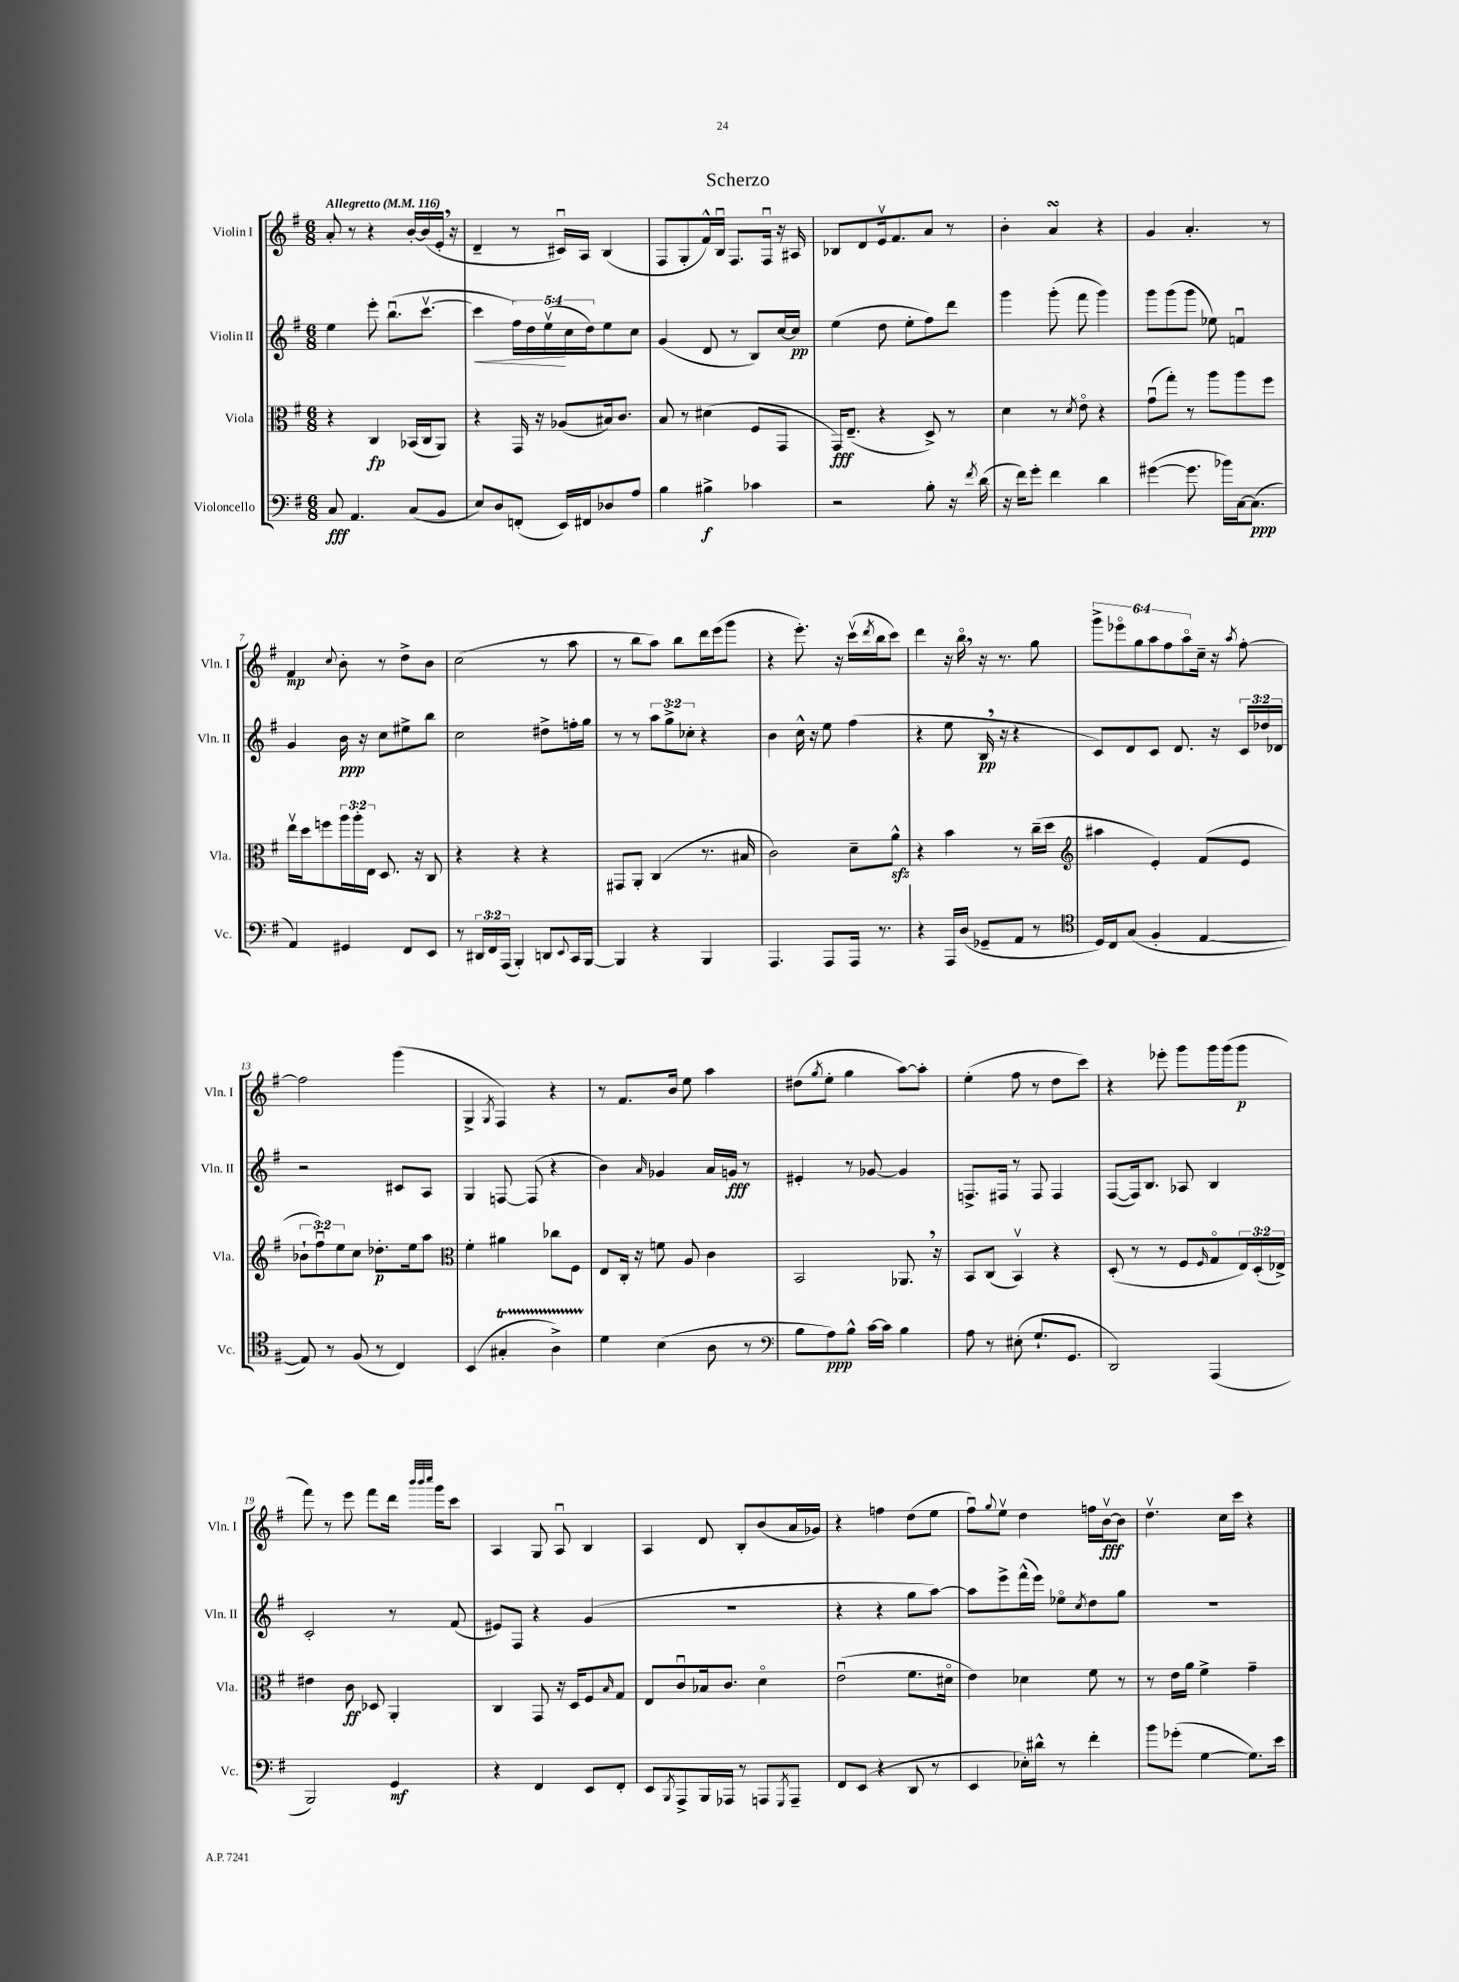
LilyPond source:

\header { title = "Scherzo" }
<<
\new StaffGroup <<
\new Staff = "s0" \with { instrumentName = "Violin I" shortInstrumentName = "Vln. I" } {
    \clef treble \key g \major \numericTimeSignature \time 6/8 \override Staff.TupletNumber.text = #tuplet-number::calc-fraction-text \tempo "Allegretto" 4 = 116
    a'8-. r8 r4 b'16~-. b'16( e'16-. \breathe r16 |
    d'4-- r8 cis'16\downbow) a16 b4( |
    fis8 g8-. fis'16-^) b16\downbow fis8. fis16\downbow r16 ais16 |
    bes8 d'8 e'16\upbow fis'8. a'8 r8 |
    b'4-. a'4\turn r4 |
    g'4 a'4.-. r8 |
    fis'4\mp \appoggiatura { c''8 } b'8-. r8 d''8-> b'8 |
    c''2( r8 a''8 |
    r8 b''8 a''8) b''8 d'''16 e'''16( g'''8 |
    r4 e'''8.-.) r16 c'''16\upbow( \acciaccatura { d'''8 } b''16 c'''8) |
    d'''4 r16 b''16\flageolet \breathe r16 r8. g''8 |
    \tuplet 6/4 { g'''8-> ees'''8\flageolet g''8 a''8 fis''8 a''8\flageolet } c''16-- r16 \acciaccatura { a''8 } fis''8~-. |
    fis''2 g'''4( |
    g4-> \acciaccatura { g8 } fis4) r4 |
    r8 fis'8. b'16 e''8 a''4 |
    dis''8( \acciaccatura { g''8 } e''8-. g''4 a''8~) a''8-. |
    e''4-.( fis''8 r8 d''8 c'''8) |
    r4 ees'''8-. g'''8 g'''16 g'''16( g'''8\p |
    fis'''8) r8 e'''8 fis'''8 d'''16 \grace { b'''32 b'''32 c''''32 } g'''16 c'''8 |
    a4 g8 a8\downbow b4 |
    a4 d'8 b8-. b'8( a'16 ges'16) |
    r4 f''4 d''8( e''8 |
    fis''8\downbow) \appoggiatura { g''8 } e''8\upbow d''4 f''16 b'16~\upbow\fff b'8 |
    d''4.\upbow c''16 c'''16 r4 \bar "|." |
}
\new Staff = "s1" \with { instrumentName = "Violin II" shortInstrumentName = "Vln. II" } {
    \clef treble \key g \major \numericTimeSignature \time 6/8 \override Staff.TupletNumber.text = #tuplet-number::calc-fraction-text
    e''4 e'''8-. b''8.\downbow( c'''8.~\upbow |
    c'''4\< \tuplet 5/4 { fis''16) d''16 e''16\upbow\!( c''16 d''16) } e''8 c''8 |
    g'4( d'8 r8 b8) c''16~ c''16\pp |
    e''4( d''8 e''8-. fis''8) d'''8 |
    g'''4 g'''8-.( fis'''8 g'''4) |
    g'''8 g'''8( g'''8 ees''8) f'4\downbow |
    g'4 b'16\ppp r16 c''8 eis''8-> b''8 |
    c''2 dis''8-> f''16-. g''16 |
    r8 r8 \tuplet 3/2 { a''8 g''8-> ces''8-. } r4 |
    b'4 c''16-^ r16 e''8 fis''4( |
    r4 e''8 b16\pp \breathe r16 r4 |
    c'8) d'8 c'8 d'8. r16 \tuplet 3/2 { c'16 des''16 des'16 } |
    r2 cis'8 a8 |
    g4 f8~ f8( r4 |
    b'4) \grace { a'16 } ges'4 a'16 g'16\fff r8 |
    eis'4-. r8 ges'8~ ges'4 |
    f8.-> fis16 r8 fis8 fis4 |
    fis8~( fis16) b8. aes8 b4 |
    c'2-. r8 fis'8( |
    eis'8) fis8 r4 g'4( |
    R2. |
    r4 r4 g''8 a''8~) |
    a''8 e'''8-> fis'''16-^( e'''16) ees''8\flageolet \acciaccatura { c''8 } d''8 g''8 |
    R2. \bar "|." |
}
\new Staff = "s2" \with { instrumentName = "Viola" shortInstrumentName = "Vla." } {
    \clef alto \key g \major \numericTimeSignature \time 6/8 \override Staff.TupletNumber.text = #tuplet-number::calc-fraction-text
    r4 c4\fp bes,16( c16 a,8) |
    r4 g,16 r16 aes8( bis16) c'8. |
    b8 r8 dis'4( fis8 g,8 |
    g,16\fff) e8.--( r4 d8->) r8 |
    d'4 r8 \acciaccatura { d'8 } e'8\flageolet r4 |
    g'8\downbow( g''8-.) r8 a''8 a''8 fis''8 |
    e''16\upbow d''16 f''8 \tuplet 3/2 { a''16 a''16-. e16 } d8. r16 c8 |
    r4 r4 r4 |
    gis,8 a,8-. c4( r8. bis16 |
    c'2) d'8-- a'8-^\sfz |
    r4 b'4 r8 c''16--( d''16 |
    \clef treble ais''4 e'4-.) fis'8( e'8 |
    \tuplet 3/2 { bes'8-! fis''8\downbow) e''8 } c''8 des''8.-.\p e''16 a''8 |
    \clef alto fis'4-. ais'4 ces''8 fis8 |
    e8 c16-. r16 f'8 a8 c'4 |
    b,2 aes,8. \breathe r16 |
    b,8 c8( b,4\upbow) r4 |
    d8-.( r8 r8 fis8 \grace { fis16 } g8\flageolet \tuplet 3/2 { e16) d16-.( ees16->) } |
    eis'4 c'8\ff des8 a,4-. |
    c4 g,8 r16 d16 fis8 \grace { b16 } g8 |
    e8 c'8\downbow bes16 c'8. d'4\flageolet |
    e'2\downbow( fis'8. dis'16\flageolet |
    e'4) des'4 fis'8 r8 |
    r8 e'16 a'16 fis'4-> g'4-- \bar "|." |
}
\new Staff = "s3" \with { instrumentName = "Violoncello" shortInstrumentName = "Vc." } {
    \clef bass \key g \major \numericTimeSignature \time 6/8 \override Staff.TupletNumber.text = #tuplet-number::calc-fraction-text
    c8\fff a,4. c8( b,8 |
    e8) d8 f,8-.( e,16) fis,16 des8 a8 |
    b4 bis4->\f ces'4 |
    r2 b8-. r16 \acciaccatura { fis'8 } d'16( |
    r16 fis'16) g'8-. fis'4 d'4 |
    gis'4~( gis'8. bes'16) c16~ c8.\ppp( |
    a,4) gis,4 fis,8 e,8 |
    r8 \tuplet 3/2 { dis,16 fis,16 a,,16( } b,,4-.) d,8 \appoggiatura { e,8 } c,16 b,,16~ |
    b,,4 r4 b,,4 |
    a,,4. a,,8 a,,16 r8. |
    r4 a,,16 d16( ges,8-- a,8 r8 |
    \clef tenor d16) c16 g8( fis4-. e4~ |
    e8) r8 fis8( r8 c4) |
    b,4( gis4-.\startTrillSpan a4->) |
    d'4\stopTrillSpan b4( a8 r8 |
    \clef bass b8 a8\ppp) b8-^ c'16~ c'16 b4 |
    a8 r8 eis8-.( g8.-! g,8. |
    d,2) a,,4( |
    b,,2) g,4\mf |
    r4 fis,4 e,8 fis,8-. |
    e,8 \acciaccatura { b,,8 } a,,8-> b,,16 aes,,16 r8 a,,8 \acciaccatura { g,,8 } a,,8-- |
    fis,8 e,8( r4 d,8 r8 |
    e,4 ees16-.) dis'16-^ r8 fis'4-. |
    b'8 ges'8-.( g4~ g8.) e'16 \bar "|." |
}
>>
>>
